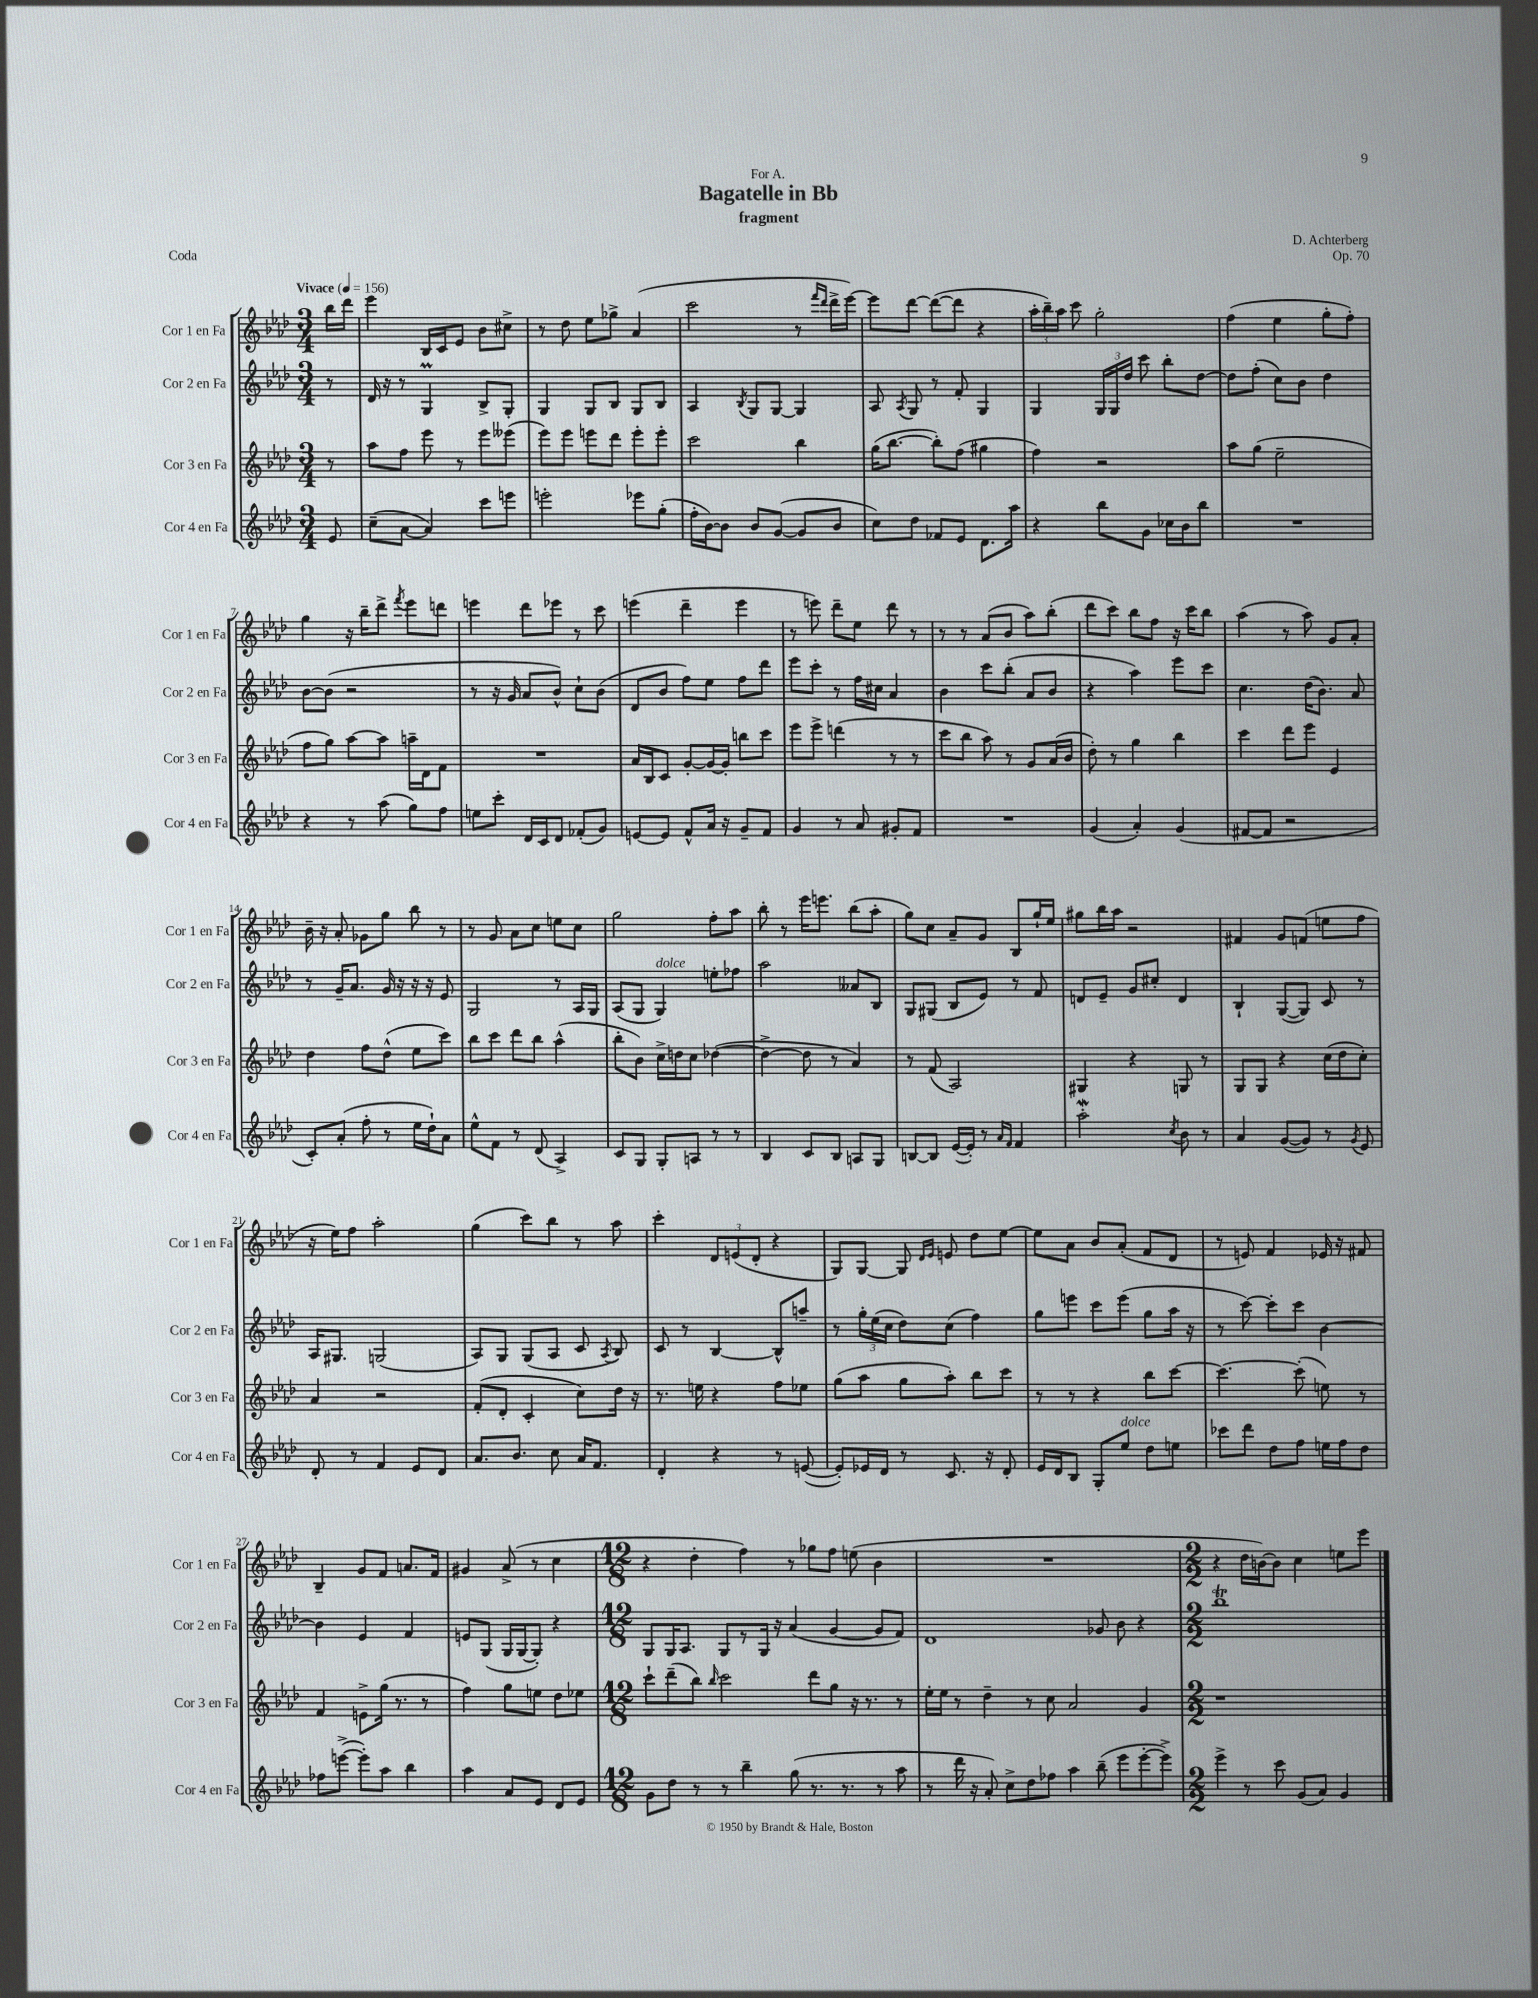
\header { title = "Bagatelle in Bb" composer = "D. Achterberg" subtitle = "fragment" dedication = "For A." opus = "Op. 70" piece = "Coda" }
<<
\new StaffGroup <<
\new Staff = "s0" \with { instrumentName = "Cor 1 en Fa" shortInstrumentName = "Cor 1 en Fa" } {
    \clef treble \key aes \major \numericTimeSignature \time 3/4 \partial 8 \tempo "Vivace" 4 = 156
    \autoBeamOff bes''16[ des'''16] |
    ees'''4 bes16[ c'16 ees'8] bes'8[ cis''8]-> |
    r8 des''8 ees''8[ ges''8]-> aes'4( |
    c'''2 r8 \grace { f'''16[ des'''16] } des'''16[-> ees'''16]~) |
    ees'''8[ des'''8]~ des'''8[~( des'''8] r4 |
    \tuplet 3/2 { aes''16[-. bes''16--) aes''16] } c'''8 g''2-. |
    f''4( ees''4 g''8[-. f''8]-.) |
    g''4 r16 bes''16[-- des'''8]-> \acciaccatura { f'''8 } ees'''8[ d'''8] |
    e'''4 des'''8[ ees'''8] r8 c'''8 |
    e'''4( des'''4-- e'''4 |
    r8 e'''8) des'''8[-- ees''8] des'''8 r8 |
    r8 r8 aes'8[( bes'8] aes''8[) bes''8]-.( |
    des'''8[ c'''8]) bes''8[ f''8] r16 c'''16[ bes''8] |
    aes''4( r8 aes''8) g'8[ aes'8]-. |
    bes'16-- r16 aes'8-. ges'8[ g''8] bes''8 r8 |
    r8 g'8 aes'8[ c''8] e''8[ c''8] |
    g''2 f''8[-. aes''8] |
    bes''8-. r8 ees'''16[ e'''8.] bes''8[( aes''8]-. |
    g''8[) c''8] aes'8[-- g'8] bes8[ g''16-! ees''16] |
    gis''8[ bes''16 aes''16] r2 |
    fis'4 g'8[ f'8]( e''8[ f''8] |
    r16 ees''16[) f''8] aes''2-. |
    g''4( c'''8[) bes''8] r8 aes''8 |
    c'''4-. \tuplet 3/2 { des'8[ e'8( des'8]-. } r4 |
    g8[) g8]~ g8 \grace { des'16[ ees'16] } e'8 des''8[ ees''8]~ |
    ees''8[ aes'8] bes'8[ aes'8]-.( f'8[ des'8] |
    r8 e'8) f'4 ees'16 r16 fis'8 |
    bes4-- g'8[ f'8] a'8.[ f'16] |
    gis'4 aes'8->( r8 c''4 |
    \numericTimeSignature \time 12/8 r4 des''4-. f''4) r8 ges''8[ f''8] e''8( bes'4 |
    R1. |
    \numericTimeSignature \time 2/2 r4 des''16[ b'16~) b'8] c''4 e''8[ ees'''8] \bar "|." |
}
\new Staff = "s1" \with { instrumentName = "Cor 2 en Fa" shortInstrumentName = "Cor 2 en Fa" } {
    \clef treble \key aes \major \numericTimeSignature \time 3/4 \partial 8
    \autoBeamOff r8 |
    des'16 r16 r8 g4\prall bes8[-> g8]-. |
    g4 g8[ bes8] g8[ bes8] |
    aes4 \acciaccatura { bes8 } g8[ g8]~ g4 |
    aes8 \acciaccatura { aes8 } g8 r8 f'8-. g4 |
    g4 \tuplet 3/2 { g16[ g16 des''16] } c'''8 bes''8[-. des''8]~ |
    des''8[ f''8]-.( c''8[) bes'8] des''4 |
    bes'8[~ bes'8]( r2 |
    r8 r16 g'16 aes'8[ bes'8]-^) c''8[-! bes'8]( |
    des'8[ bes'8] f''8[) ees''8] f''8[ des'''8] |
    ees'''8[ c'''8]-. r8 f''16[ cis''16] aes'4 |
    bes'4 c'''8[ bes''8]-.( aes'8[ bes'8] |
    r4 aes''4) ees'''8[ c'''8] |
    c''4. des''16[( bes'8.]) aes'8 |
    r8 g'16[-- aes'8.] g'16 r16 r16 r16 ees'8 |
    g2 r8 aes16[ g16] |
    aes8[( g8] g4^\markup { \italic "dolce" }) e''8[-. fes''8] |
    aes''2 aeses'8[ bes8] |
    g8[ gis8]( bes8[ ees'8]) r8 f'8 |
    d'8[ ees'8]-- g'8[ cis''8]-. d'4 |
    bes4-! g8[~( g8]) c'8 r8 |
    aes16[ gis8.] g2( |
    aes8[) g8] g8[( aes8] c'8 \acciaccatura { aes8 } bes8) |
    c'8 r8 bes4~ bes8[-^ a''8]-- |
    r8 \tuplet 3/2 { g''16[-. ees''16( c''16] } des''8[) c''8]( f''4) |
    g''8[ e'''8] c'''8[ e'''8]( g''8[ aes''16] r16 |
    r8 c'''8~) c'''8[-. c'''8] bes'4~ |
    bes'4 ees'4 f'4 |
    e'8[ g8]( g16[ g16~ g8]-.) r4 |
    \numericTimeSignature \time 12/8 g8[ g16 aes8.] g8[ r8 g16] r16 aes'4( g'4~ g'8[ f'8]) |
    des'1 ges'8 bes'8 r4 |
    \numericTimeSignature \time 2/2 bes''1\trill \bar "|." |
}
\new Staff = "s2" \with { instrumentName = "Cor 3 en Fa" shortInstrumentName = "Cor 3 en Fa" } {
    \clef treble \key aes \major \numericTimeSignature \time 3/4 \partial 8
    \autoBeamOff r8 |
    aes''8[ f''8] ees'''8 r8 ees'''8[ eeses'''8]( |
    ees'''8[) ees'''8] e'''8[ des'''8] e'''8[-. e'''8]-. |
    c'''2 bes''4 |
    g''16[( bes''8.]~ bes''8[-.) f''8]( gis''4 |
    f''4) r2 |
    aes''8[ g''8]( ees''2-- |
    f''8[ g''8]) aes''8[~ aes''8] a''16[-- des'16 f'8] |
    R2. |
    aes'16[ bes16 c'8] g'8[~-. g'16~ g'16]-. b''8[ c'''8] |
    ees'''8[ ees'''8]-> d'''4( r8 r8 |
    c'''8[ bes''8] aes''8) r8 g'8[ aes'16( bes'16] |
    des''8-.) r8 g''4 bes''4 |
    c'''4 des'''8[ ees'''8] ees'4 |
    des''4 f''8[ des''8]-^( ees''8[ c'''8]) |
    bes''8[ c'''8] des'''8[ bes''8] aes''4-^( |
    bes''8[-. bes'8]) c''16[-> d''16 c''8] des''4~( |
    des''4~-> des''8 r8 aes'4) |
    r8 f'8( aes2) |
    gis4 r4 g8 r8 |
    g8[ g8] r4 c''16[( des''16 c''8]-.) |
    aes'4 r2 |
    f'8[-.( des'8]-. c'4-. c''8[) des''16] r16 |
    r8. e''16 r4 f''8[ ees''8] |
    g''8[( aes''8] g''8[ aes''8]-.) bes''8[ c'''8] |
    r8 r8 r4 bes''8[ c'''8]~ |
    c'''4.~ c'''8-.( e''8) r8 |
    f'4 e'8[-> g''16]( r8. r8 |
    f''4) g''8[ e''8] des''8[ ees''8] |
    \numericTimeSignature \time 12/8 c'''8[-! des'''8--( bes''8]) \grace { bes''16 } c'''2 des'''8[ g''8] r16 r8. r8 |
    ees''16[-. ees''16] r8 des''4-- r8 c''8 aes'2 g'4 |
    \numericTimeSignature \time 2/2 r1 \bar "|." |
}
\new Staff = "s3" \with { instrumentName = "Cor 4 en Fa" shortInstrumentName = "Cor 4 en Fa" } {
    \clef treble \key aes \major \numericTimeSignature \time 3/4 \partial 8
    \autoBeamOff ees'8 |
    c''8[--( aes'8]~ aes'4) c'''8[ e'''8] |
    e'''2-. ees'''8[ g''8]-.( |
    f''16[-. bes'16~) bes'8] bes'8[ g'8]~( g'8[ bes'8] |
    c''8[) des''8] fes'8[ ees'8] des'8.[ aes''16] |
    r4 bes''8[ g'8] ces''16[ bes'16 bes''8] |
    R2. |
    r4 r8 aes''8( g''8[) f''8] |
    e''8[ c'''8]-. des'16[ c'16 des'8] fes'8[-.( g'8]) |
    e'8[~ e'8] f'8[-^ aes'16] r16 g'8[-- f'8] |
    g'4 r8 aes'8 gis'8[-. f'8] |
    R2. |
    g'4( aes'4-.) g'4( |
    fis'8[~ fis'8] r2 |
    c'8[-.) aes'8]-.( f''8-. r8 ees''16[ des''16-!) aes'8] |
    ees''8[-^ f'8] r8 des'8( aes4->) |
    c'8[ g8] g8[-. a8] r8 r8 |
    bes4 c'8[ bes8] a8[ g8] |
    b8[~ b8] ees'16[~( ees'16]-.) r8 \grace { aes'16[ f'16] } f'4 |
    aes''2-.\mordent \acciaccatura { c''8 } bes'8 r8 |
    aes'4 g'8[~( g'8]) r8 \acciaccatura { g'8 } ees'8 |
    des'8-. r8 f'4 ees'8[ des'8] |
    aes'8.[ bes'8.] c''8 aes'16[ f'8.] |
    des'4-. r4 r8 e'8~( |
    e'8[-.) ees'16 des'16] r8 c'8. r16 des'8-. |
    ees'16[ des'16 bes8] g8[-. ees''8]^\markup { \italic "dolce" } des''8[ e''8] |
    ces'''8[ des'''8] des''8[ f''8] e''16[ f''16 des''8] |
    fes''8[ e'''8]~->( e'''8[-.) aes''8] bes''4 |
    aes''4 aes'8[ ees'8] des'8[ ees'8] |
    \numericTimeSignature \time 12/8 g'8[ des''8] r8 r8 bes''4-- g''8( r8. r8. r8 aes''8 |
    r8 des'''16 r16 aes'8-.) c''8[-> des''8 fes''8] aes''4 bes''8--( ees'''8[ ees'''8~-. ees'''8]->) |
    \numericTimeSignature \time 2/2 ees'''4-> r8 c'''8 g'8[( aes'8]) g'4 \bar "|." |
}
>>
>>
